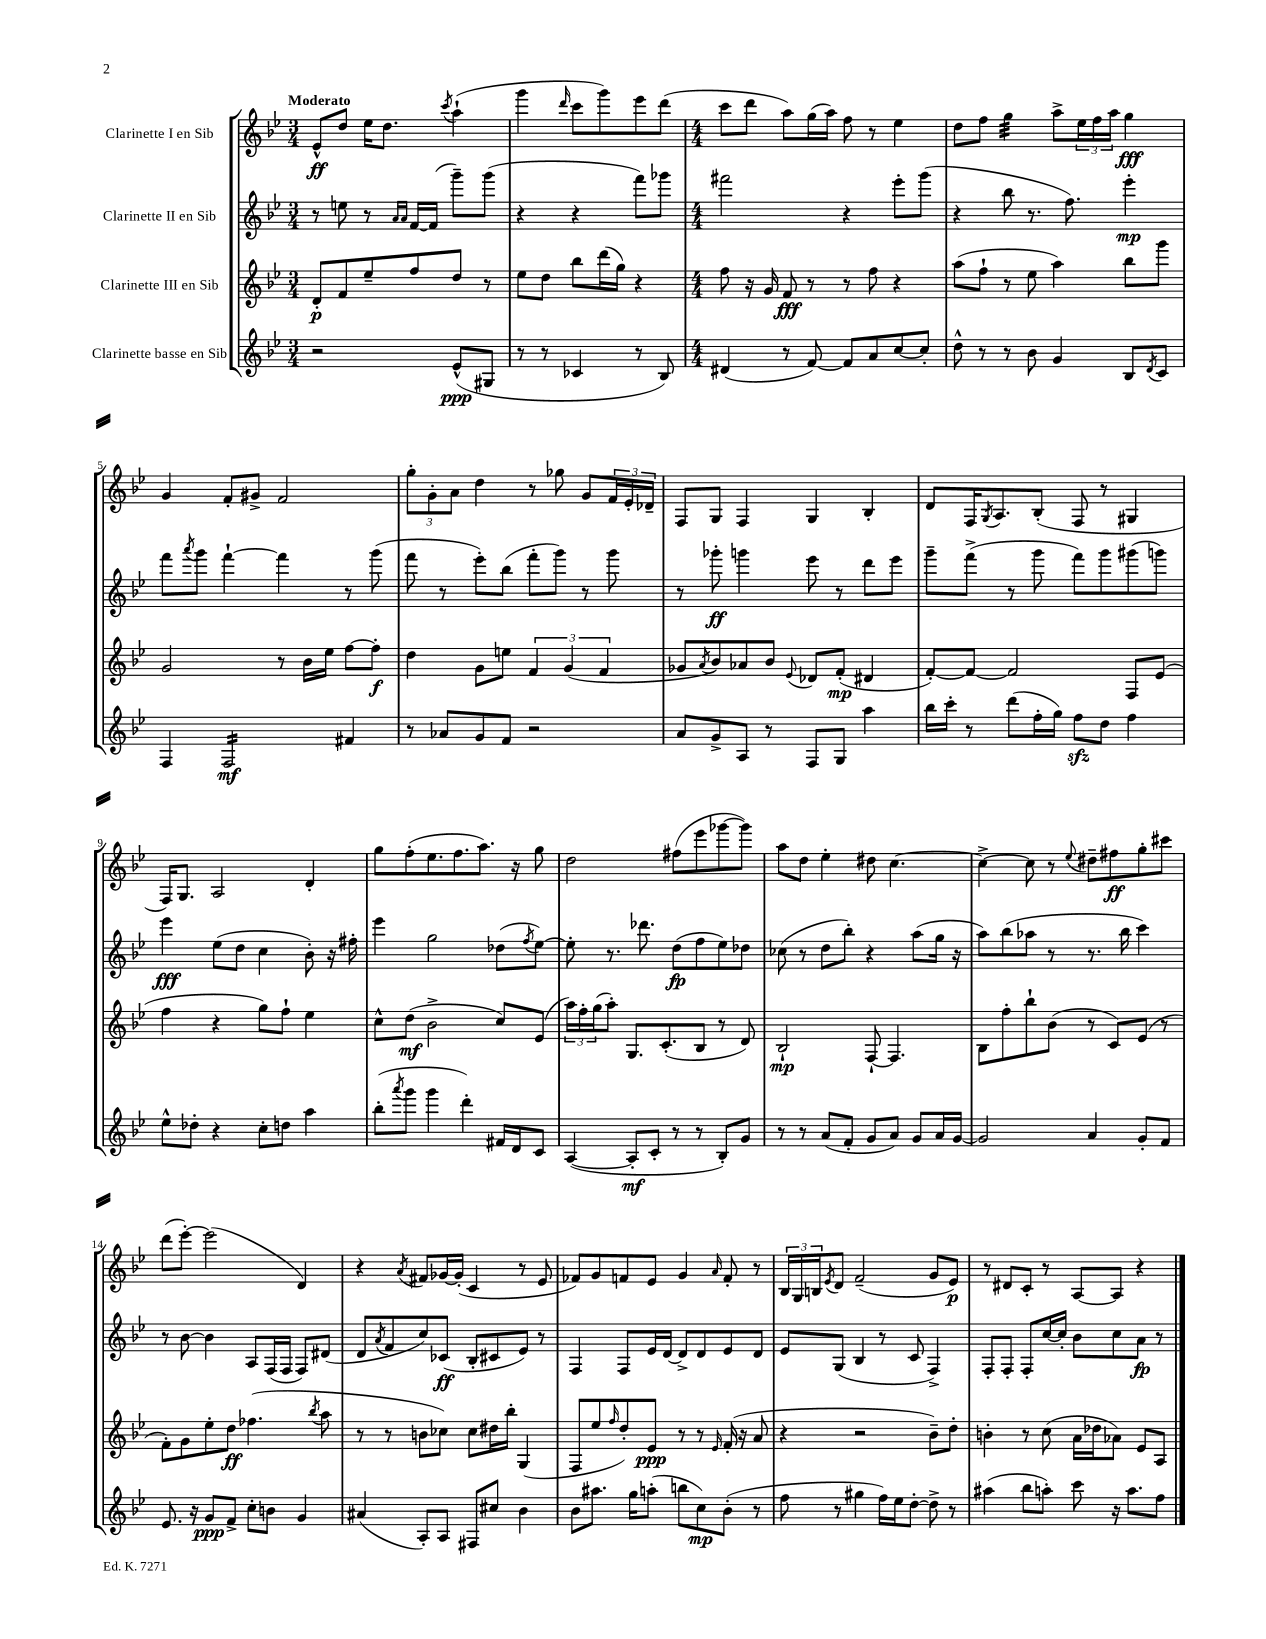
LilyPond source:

<<
\new StaffGroup <<
\new Staff = "s0" \with { instrumentName = "Clarinette I en Sib" } {
    \clef treble \key bes \major \numericTimeSignature \time 3/4 \tempo "Moderato"
    ees'8-^\ff d''8 ees''16 d''8. \acciaccatura { c'''8 } a''4-!( |
    g'''4 \grace { d'''16 } c'''8 g'''8) ees'''8 d'''8( |
    \numericTimeSignature \time 4/4 c'''8 d'''8 a''8) g''16( a''16) f''8 r8 ees''4 |
    d''8 f''8 g''4:32 a''8-> \tuplet 3/2 { ees''16 f''16 a''16 } g''4\fff |
    g'4 f'8-. gis'8-> f'2 |
    \tuplet 3/2 { g''8-. g'8-. a'8 } d''4 r8 ges''8 g'8 \tuplet 3/2 { f'16 ees'16-. des'16-- } |
    f8 g8 f4 g4 bes4-. |
    d'8 f16 \acciaccatura { g8 } a8. bes8-.( f8 r8 gis4 |
    f16) g8. a2 d'4-. |
    g''8 f''8-.( ees''8. f''8. a''8.) r16 g''8 |
    d''2 fis''8( ees'''8 ges'''8~ ges'''8) |
    a''8 d''8 ees''4-. dis''8 c''4.~ |
    c''4~-> c''8 r8 \appoggiatura { ees''8 } dis''8-- fis''8\ff g''8-. cis'''8 |
    d'''8( ees'''8~-.) ees'''2( d'4) |
    r4 \acciaccatura { a'8 } fis'8 ges'16~ ges'16-.( c'4 r8 ees'8 |
    fes'8) g'8 f'8 ees'8 g'4 \grace { a'16 } f'8-. r8 |
    \tuplet 3/2 { bes16 g16 b16 } \acciaccatura { ees'8 } d'8 f'2--( g'8 ees'8\p) |
    r8 dis'8 c'8-. r8 a8~ a8 r4 \bar "|." |
}
\new Staff = "s1" \with { instrumentName = "Clarinette II en Sib" } {
    \clef treble \key bes \major \numericTimeSignature \time 3/4
    r8 e''8 r8 \grace { a'16 a'16 } f'16~ f'16( g'''8--) g'''8( |
    r4 r4 f'''8) ges'''8 |
    \numericTimeSignature \time 4/4 fis'''2 r4 ees'''8-. g'''8( |
    r4 bes''8 r8. f''8.) ees'''4-.\mp |
    f'''8 \acciaccatura { a'''8 } g'''8 f'''4~-! f'''4 r8 g'''8( |
    f'''8 r8 ees'''8-.) bes''8( f'''8-. g'''8) r8 g'''8 |
    r8 ges'''8-.\ff g'''4 ees'''8 r8 d'''8 ees'''8 |
    g'''8-- f'''8->( r8 g'''8 f'''8) g'''8 gis'''8( g'''8) |
    ees'''4\fff ees''8( d''8 c''4 bes'8-.) r16 fis''16-. |
    ees'''4 g''2 des''8( \acciaccatura { f''8 } ees''8~) |
    ees''8-. r8. des'''8. d''8\fp( f''8 ees''8) des''8 |
    ces''8( r8 d''8 bes''8-.) r4 a''8( g''16 r16 |
    a''8) bes''8( aes''8 r8 r8. bes''16 c'''4) |
    r8 bes'8~ bes'4 a8 f16( f16 f8) dis'8( |
    d'8 \acciaccatura { a'8 } f'8 c''8) ces'8\ff( bes8-. cis'8 ees'8) r8 |
    f4 f8 ees'16 d'16~ d'8-> d'8 ees'8 d'8 |
    ees'8 g8( bes4 r8 c'8 f4->) |
    f8-. f8-. f8-. c''16~ c''16-. bes'8 c''8 a'8\fp r8 \bar "|." |
}
\new Staff = "s2" \with { instrumentName = "Clarinette III en Sib" } {
    \clef treble \key bes \major \numericTimeSignature \time 3/4
    d'8-.\p f'8 ees''8-- f''8 d''8 r8 |
    ees''8 d''8 bes''8 d'''16( g''16) r4 |
    \numericTimeSignature \time 4/4 f''8 r16 g'16 f'8\fff r8 r8 f''8 r4 |
    a''8( f''8-! r8 ees''8 a''4) bes''8 g'''8 |
    g'2 r8 bes'16 ees''16 f''8~ f''8-.\f |
    d''4 g'8 e''8 \tuplet 3/2 { f'4 g'4( f'4 } |
    ges'8 \acciaccatura { a'8 } bes'8) aes'8 bes'8 \appoggiatura { ees'8 } des'8 f'8-.\mp( dis'4 |
    f'8~-.) f'8~ f'2 f8 ees'8( |
    f''4 r4 g''8) f''8-! ees''4 |
    c''8-^ d''8\mf( bes'2-> c''8) ees'8( |
    \tuplet 3/2 { a''16) f''16-. g''16( } a''8-.) g8. c'8.-.( bes8 r8 d'8) |
    bes2-!\mp f8~-! f4. |
    bes8 f''8-. bes''8-! bes'8( r8 c'8) ees'8( r8 |
    f'8-.) g'8 ees''8-. d''8\ff fes''4.( \acciaccatura { bes''8 } a''8 |
    r8 r8 b'8 ces''8) ces''8 dis''16 bes''16-. g4( |
    f8 ees''8 \grace { f''16 } d''8-.) ees'8\ppp r8 r8 \grace { ees'16 } f'16-.( r16 a'8 |
    r4 r2 bes'8--) d''8-. |
    b'4-. r8 c''8( a'16 des''16 aes'8) ees'8 a8 \bar "|." |
}
\new Staff = "s3" \with { instrumentName = "Clarinette basse en Sib" } {
    \clef treble \key bes \major \numericTimeSignature \time 3/4
    r2 ees'8-^\ppp( gis8 |
    r8 r8 ces'4 r8 bes8) |
    \numericTimeSignature \time 4/4 dis'4( r8 f'8~) f'8 a'8 c''8~ c''8-. |
    d''8-^ r8 r8 bes'8 g'4 bes8 \acciaccatura { d'8 } c'8 |
    f4 f2:16\mf fis'4 |
    r8 aes'8 g'8 f'8 r2 |
    a'8 g'8-> a8 r8 f8 g8 a''4 |
    bes''16 c'''16-. r8 d'''8( f''16-. g''16) f''8\sfz d''8 f''4 |
    ees''8-^ des''8-. r4 c''8-. d''8 a''4 |
    bes''8-.( \acciaccatura { a'''8 } g'''8 g'''4 d'''4-.) fis'16 d'16 c'8 |
    a4~( a8-.\mf c'8-. r8 r8 bes8-.) g'8 |
    r8 r8 a'8( f'8-. g'8 a'8) g'8 a'16 g'16~ |
    g'2 a'4 g'8-. f'8 |
    ees'8. r16 g'8\ppp f'8-> c''8-. b'8 g'4 |
    ais'4( a8-.) a8 fis8 cis''8 bes'4 |
    bes'8 ais''8. g''16 a''8-.( b''8 c''8\mp) bes'8-.( r8 |
    f''8 r8 gis''4 f''16) ees''16 d''8~-. d''8-> r8 |
    ais''4( bes''8 a''8-.) c'''8 r16 a''8. f''8 \bar "|." |
}
>>
>>
